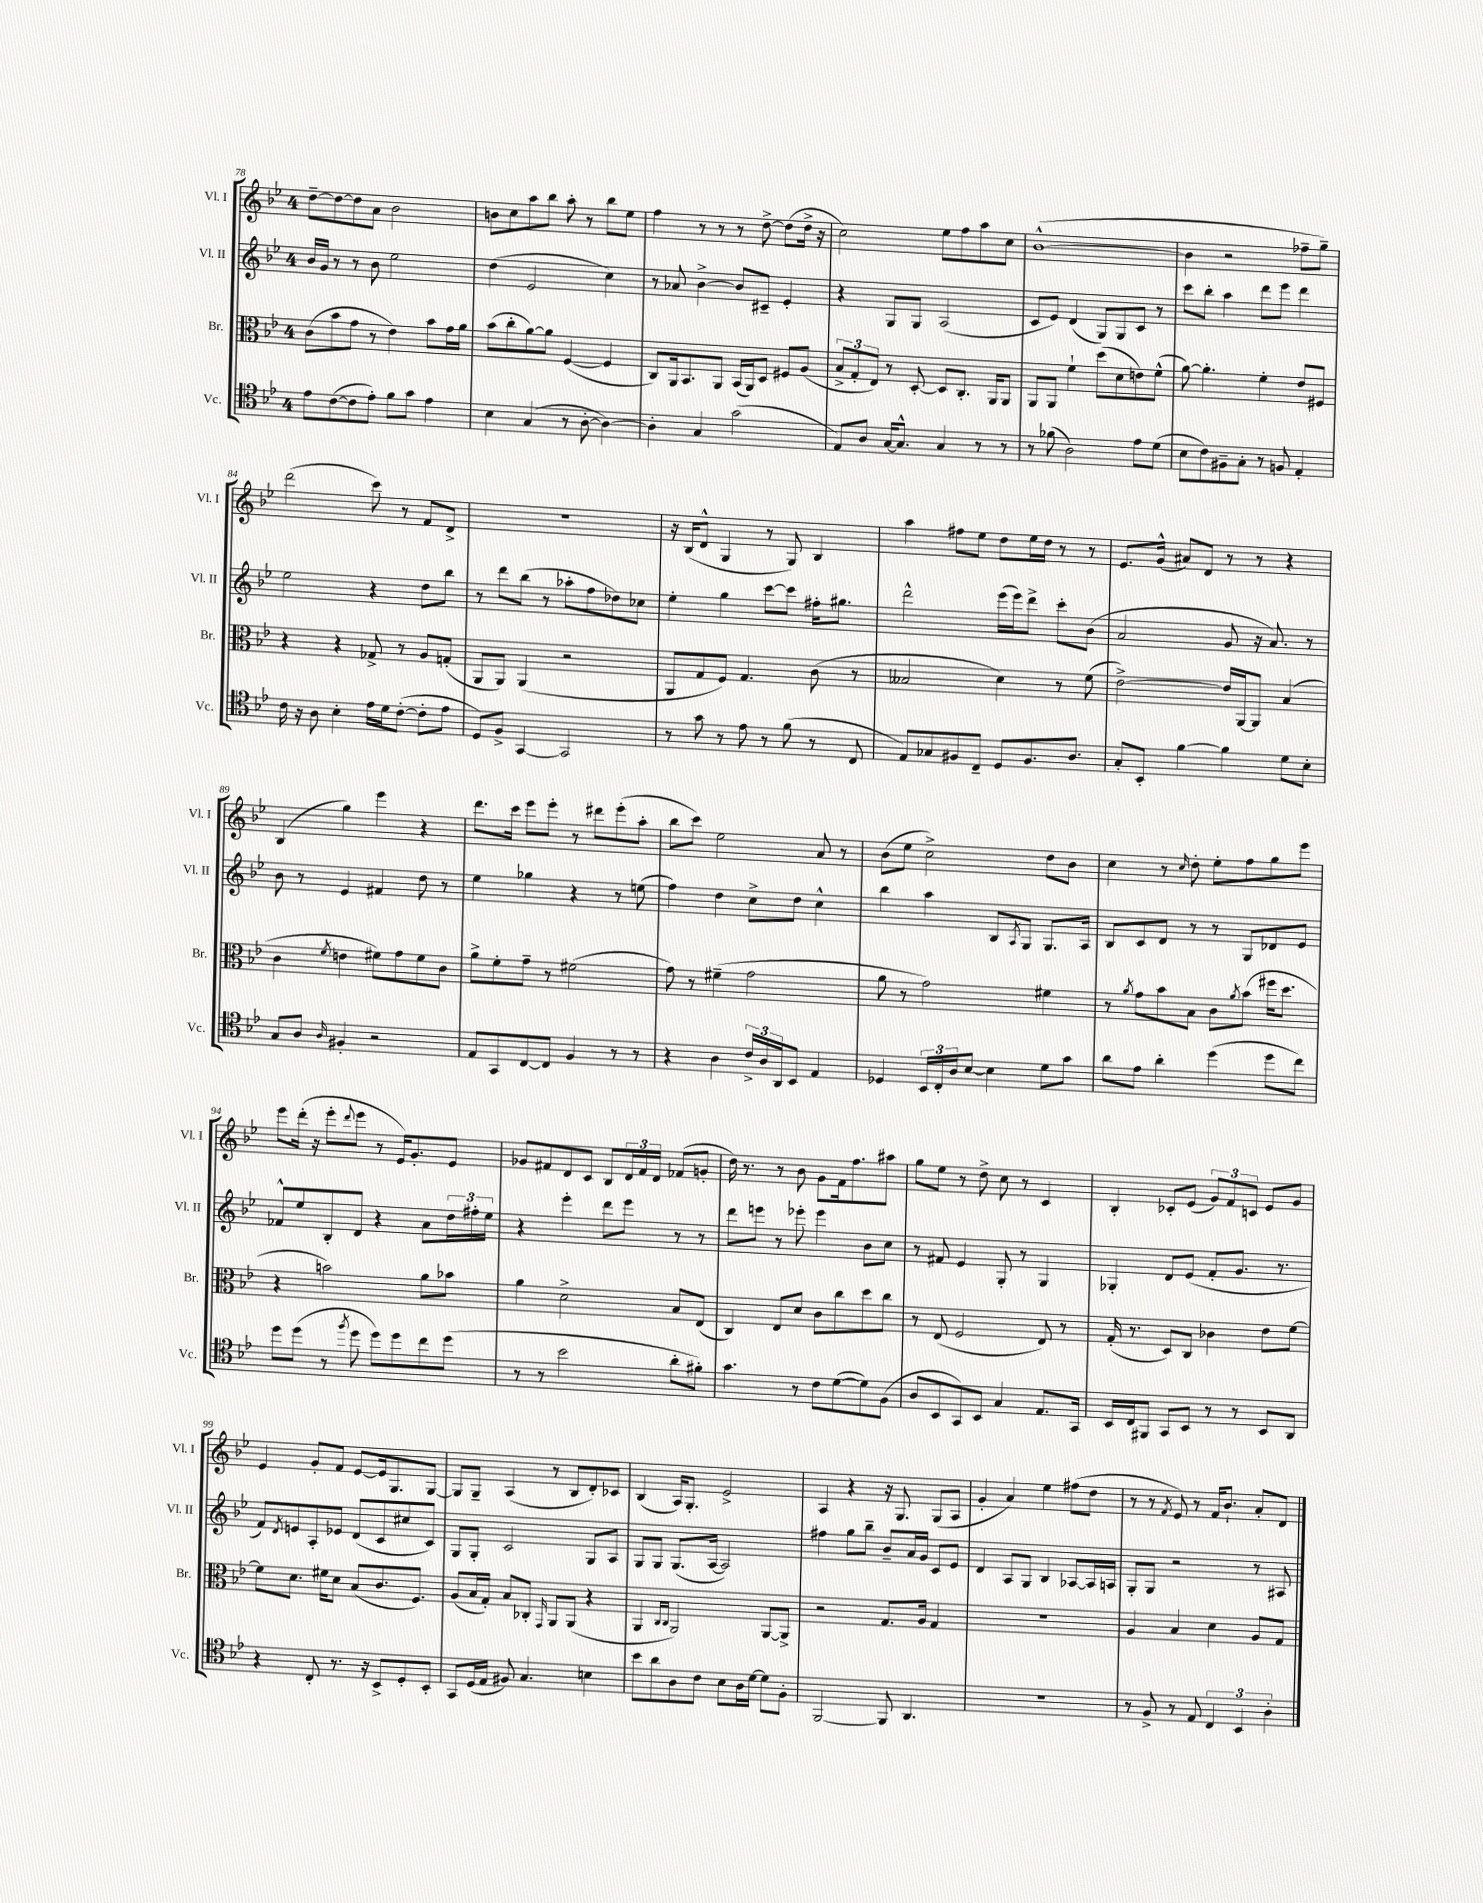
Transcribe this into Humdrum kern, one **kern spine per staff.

**kern	**kern	**kern	**kern
*staff4	*staff3	*staff2	*staff1
*clefC4	*clefC3	*clefG2	*clefG2
*k[b-e-]	*k[b-e-]	*k[b-e-]	*k[b-e-]
*M4/4	*M4/4	*M4/4	*M4/4
8e-	(8c	16b-	[8dd~
.	.	16g	.
([8c	8b-	8r	8dd_
8c]	8g	8r	8dd]
8e-')	8r	8b-	8a
8f	4e-)	2ee-	2b-
8g	.	.	.
4e-	8b-	.	.
.	16g	.	.
.	16a	.	.
=	=	=	=
4B-	(8b-	(4dd	8b
.	8cc'	.	8cc
(4G	[8a)	2e-	8aa
.	8a]	.	8bb-
8r	([4F	.	8aa'
[8A'	.	.	8r
4A_)	4F]	4cc)	8bb-
.	.	.	8ee-
=	=	=	=
4A']	8C)	8r	4ff
.	16AA	8a-	.
.	8.BB-	.	.
4G	.	[4b-^	8r
.	8AA	.	8r
(2g	(16BB-	8b-]	8r
.	16AA)	.	.
.	8D	8c#~	[8dd^
.	8F#	4e-'	(8dd]
.	(8A	.	16dd^
.	.	.	16r
=	=	=	=
8E-)	12B-^	4r	2cc)
.	12G'	.	.
8A	.	.	.
.	12E-)	.	.
[16G	8r	8G	.
8.G^^]	.	.	.
.	[8D'	8G	.
4G	8D]	(2A	8ee-
.	8.C'	.	8ff
8r	.	.	8aa
.	16AA	.	.
8r	8AA	.	8cc
=	=	=	=
8r	8AA	8c	([1b-^^
(8f-	8AA	8e-)	.
2A)	4f`	(4d	.
.	(8dd	8G)	.
.	8d	8G	.
8e-	8e)	8c	.
(8d	(8f^^	8r	.
=	=	=	=
8B-	[8a)	8ccc	4b-]
8c)	4.a']	8bb-'	.
8F#~	.	4aa	2r
8G'	.	.	.
8r	4f'	8ddd	.
8F	.	8eee-	.
4E-'	8e-	4ddd	8ff-~
.	8F#	.	8gg~)
=	=	=	=
16c	4r	2ee-	(2ddd
16r	.	.	.
8A	.	.	.
4B-'	4r	.	.
16e-	8G-^	4r	8ccc)
16d	.	.	.
([8c'	8r	.	8r
8c']	8A	8dd	8f
8e-	(8G'	8bb-	8d^
=	=	=	=
8D)	8AA	8r	1r
8F^	8AA)	8ddd	.
[4GG	(4AA	(8bb-	.
.	.	8r	.
2GG]	2r	8aa-'	.
.	.	8ff	.
.	.	8dd-)	.
.	.	8cc-	.
=	=	=	=
8r	8AA	4ee-'	16r
.	.	.	(16B-
8g	8G	.	8d^^
8r	8F)	4gg	4G
8e-	4.G	.	.
8r	.	[8ccc	8r
(8f	.	8ccc]	8G)
8r	(8c	16ff#'	4B-
.	.	8.gg#	.
8C	8r	.	.
=	=	=	=
8E-)	2B--	2ddd^^	4aa
8G-	.	.	.
8F#	.	.	8ff#
8C~	.	.	8ee-
8D	4d)	(16eee-	8dd
.	.	16eee-)	.
8.F#	.	8ddd^	16ee-
.	.	.	16dd
.	8r	8ccc'	8r
8.A	.	.	.
.	(8f	(8b-	8r
=	=	=	=
8G'	[2e-^)	2a	8.e-
8BB-'	.	.	.
.	.	.	(16g^^
[4f	.	.	8a#)
.	.	.	8d
4f]	16e-]	8g	8r
.	[16AA	.	.
.	8AA]	16r	8r
.	.	8.a)	.
8d	(4B-	.	4r
8B-'	.	8r	.
=	=	=	=
8G	4c	8b-	(4B-
8A	.	8r	.
16qqA	8qf	.	.
4F#'	4e	4e-	4gg)
2r	8f#)	4f#	4eee-
.	8g	.	.
.	8f#	8dd	4r
.	8c	8r	.
=	=	=	=
8E-	8a^	4ee-	8.ddd
8GG	8f'	.	.
.	.	.	16ccc
[8C	8g~	4gg-	8eee-
8C]	8r	.	8eee-'
4F	(2f#	4r	8r
.	.	.	8ddd#
8r	.	8r	(8eee-'
8r	.	(8ee	8aa'
=	=	=	=
4r	8g)	4ff)	8bb-
.	8r	.	8ccc)
4A	(4f#~	4dd	2ee-
24c^	2g	8cc^	.
24A	.	.	.
24AA	.	.	.
8BB-	.	8dd	.
4E-	.	4cc^^	8a
.	.	.	8r
=	=	=	=
4D-	8a	4bb-	(8b-
.	8r	.	8ee-
24BB-	2g)	4aa	2cc^)
24C'	.	.	.
24A	.	.	.
[8B-	.	.	.
4B-]	.	8B-	.
.	.	8qA	.
.	.	8G	.
8d	4f#	8.G	8dd
8g	.	.	8b-
.	.	16A	.
=	=	=	=
8a	8r	8B-	4cc
.	8qa	.	.
8e-	8g	8c	.
4a'	8b-	8d	8r
.	.	.	16qqcc
.	8B-	8r	8dd'
(4dd	8c	8r	8ee-'
.	8qa	.	.
.	(8b-	8G	8ff
8dd	16ff#	8d-	8gg
.	8.dd	.	.
8cc)	.	8e-	8eee-
=	=	=	=
8dd	4r	8f-^^	8eee-
(8dd	.	8ee-	(16ddd'
.	.	.	16r
8r	2b)	8B-'	8eee-'
8qff	.	.	8qqddd
8dd	.	8d	8eee-
8dd)	.	4r	8r
8dd	.	.	16e-)
.	.	.	8.g'
8cc	8a	8a	.
(8dd	8b-	24dd	8e-
.	.	24ff#'	.
.	.	24ee-	.
=	=	=	=
8r	4a	4r	8g-
8r	.	.	8f#
2b-	2d^	4eee-'	8d
.	.	.	8c
.	.	8ddd	8B-
.	.	8eee-	24d
.	.	.	24f#
.	.	.	24d
8a'	8B-	8r	(8f-
8f#')	(8E-	8r	8g'
=	=	=	=
4.g	4C)	8ddd	16dd)
.	.	.	8.r
.	.	8eee	.
.	8E-	8r	8r
8r	8d	8eee-'	8b-
8c	8c	4eee-	8g
([8d	8cc	.	16f
.	.	.	8.ff
8d])	8dd	8b-	.
(8F	8cc	8cc	8aa#
=	=	=	=
8A	8r	8r	8gg
8BB-	(8E-	8f#	8ee-
8GG)	2F	4e-	8r
8BB-	.	.	8dd^
4G	.	8G'	8cc
.	.	8r	8r
8.E-	8E-)	4G	4c
.	8r	.	.
16GG	.	.	.
=	=	=	=
16BB-	(16G'	4G-'	4B-'
16C	8.r	.	.
8FF#	.	.	.
8GG	8D)	8d	8c-'
8BB-	8C	(8e-	(8e-
8r	4c-	8f'	12g)
.	.	.	12f
8r	.	8.g	.
.	.	.	12c
8BB-	8e-	.	8e-
.	.	8.r	.
8AA	[8f	.	8g
=	=	=	=
4r	8f]	8f)	4e-
.	.	8qd	.
.	8.d	8e	.
8C'	.	8A'	8g'
.	16f#	.	.
8.r	8d	8e-	8f
.	(8B-	(8d	[8e-
16r	.	.	.
8BB-^	8.c	8c	16e-]
.	.	.	8.G
8D'	.	8cc#	.
.	8.F)	.	.
8BB-'	.	8c)	[8G
=	=	=	=
8GG	(8A	8G	8G]
(16D	16B-	8G'	8G~
16E-	16G')	.	.
8F#)	8B-	2c	(4A
4.G	8C-'	.	.
.	16qqGG	.	.
.	8AA	.	8r
.	(8AA	.	8B-
4B	4r	8G	8d')
.	.	8A	8c-
=	=	=	=
8b-	4AA	8G	(4B-
8a	.	8G	.
.	16qqC	.	.
.	16qqC	.	.
8A	2AA)	(8.G	16A)
.	.	.	8.G'
8c	.	.	.
.	.	[16A	.
8B-	.	2A])	2e-^
16A	.	.	.
[16d	.	.	.
8d]	[8AA	.	.
8F'	8AA^]	.	.
=	=	=	=
[2FF	2r	4ff#	4A
.	.	8gg	4r
.	.	8bb-~	.
8FF]	8.G	8b-~	16r
.	.	.	8.G
4.AA	.	16a	.
.	16A	16g	.
.	4G	8c	(8G
.	.	8e-	8A
=	=	=	=
1r	1r	4d	4g'
.	.	8A	4a)
.	.	8G	.
.	.	4B-	4ee-
.	.	[8A-	(8ff#
.	.	16A-]	8dd
.	.	16A	.
=	=	=	=
8r	4A	8G'	8r
8F^	.	8G	8r
.	.	.	8qf
8r	4B-	2r	8e-)
8E-	.	.	8r
6C	4d	.	16f
.	.	.	8.b-`
6BB-	.	.	.
.	8A	8r	8a'
6A'	.	.	.
.	8G	8A#	8d
==	==	==	==
*-	*-	*-	*-
